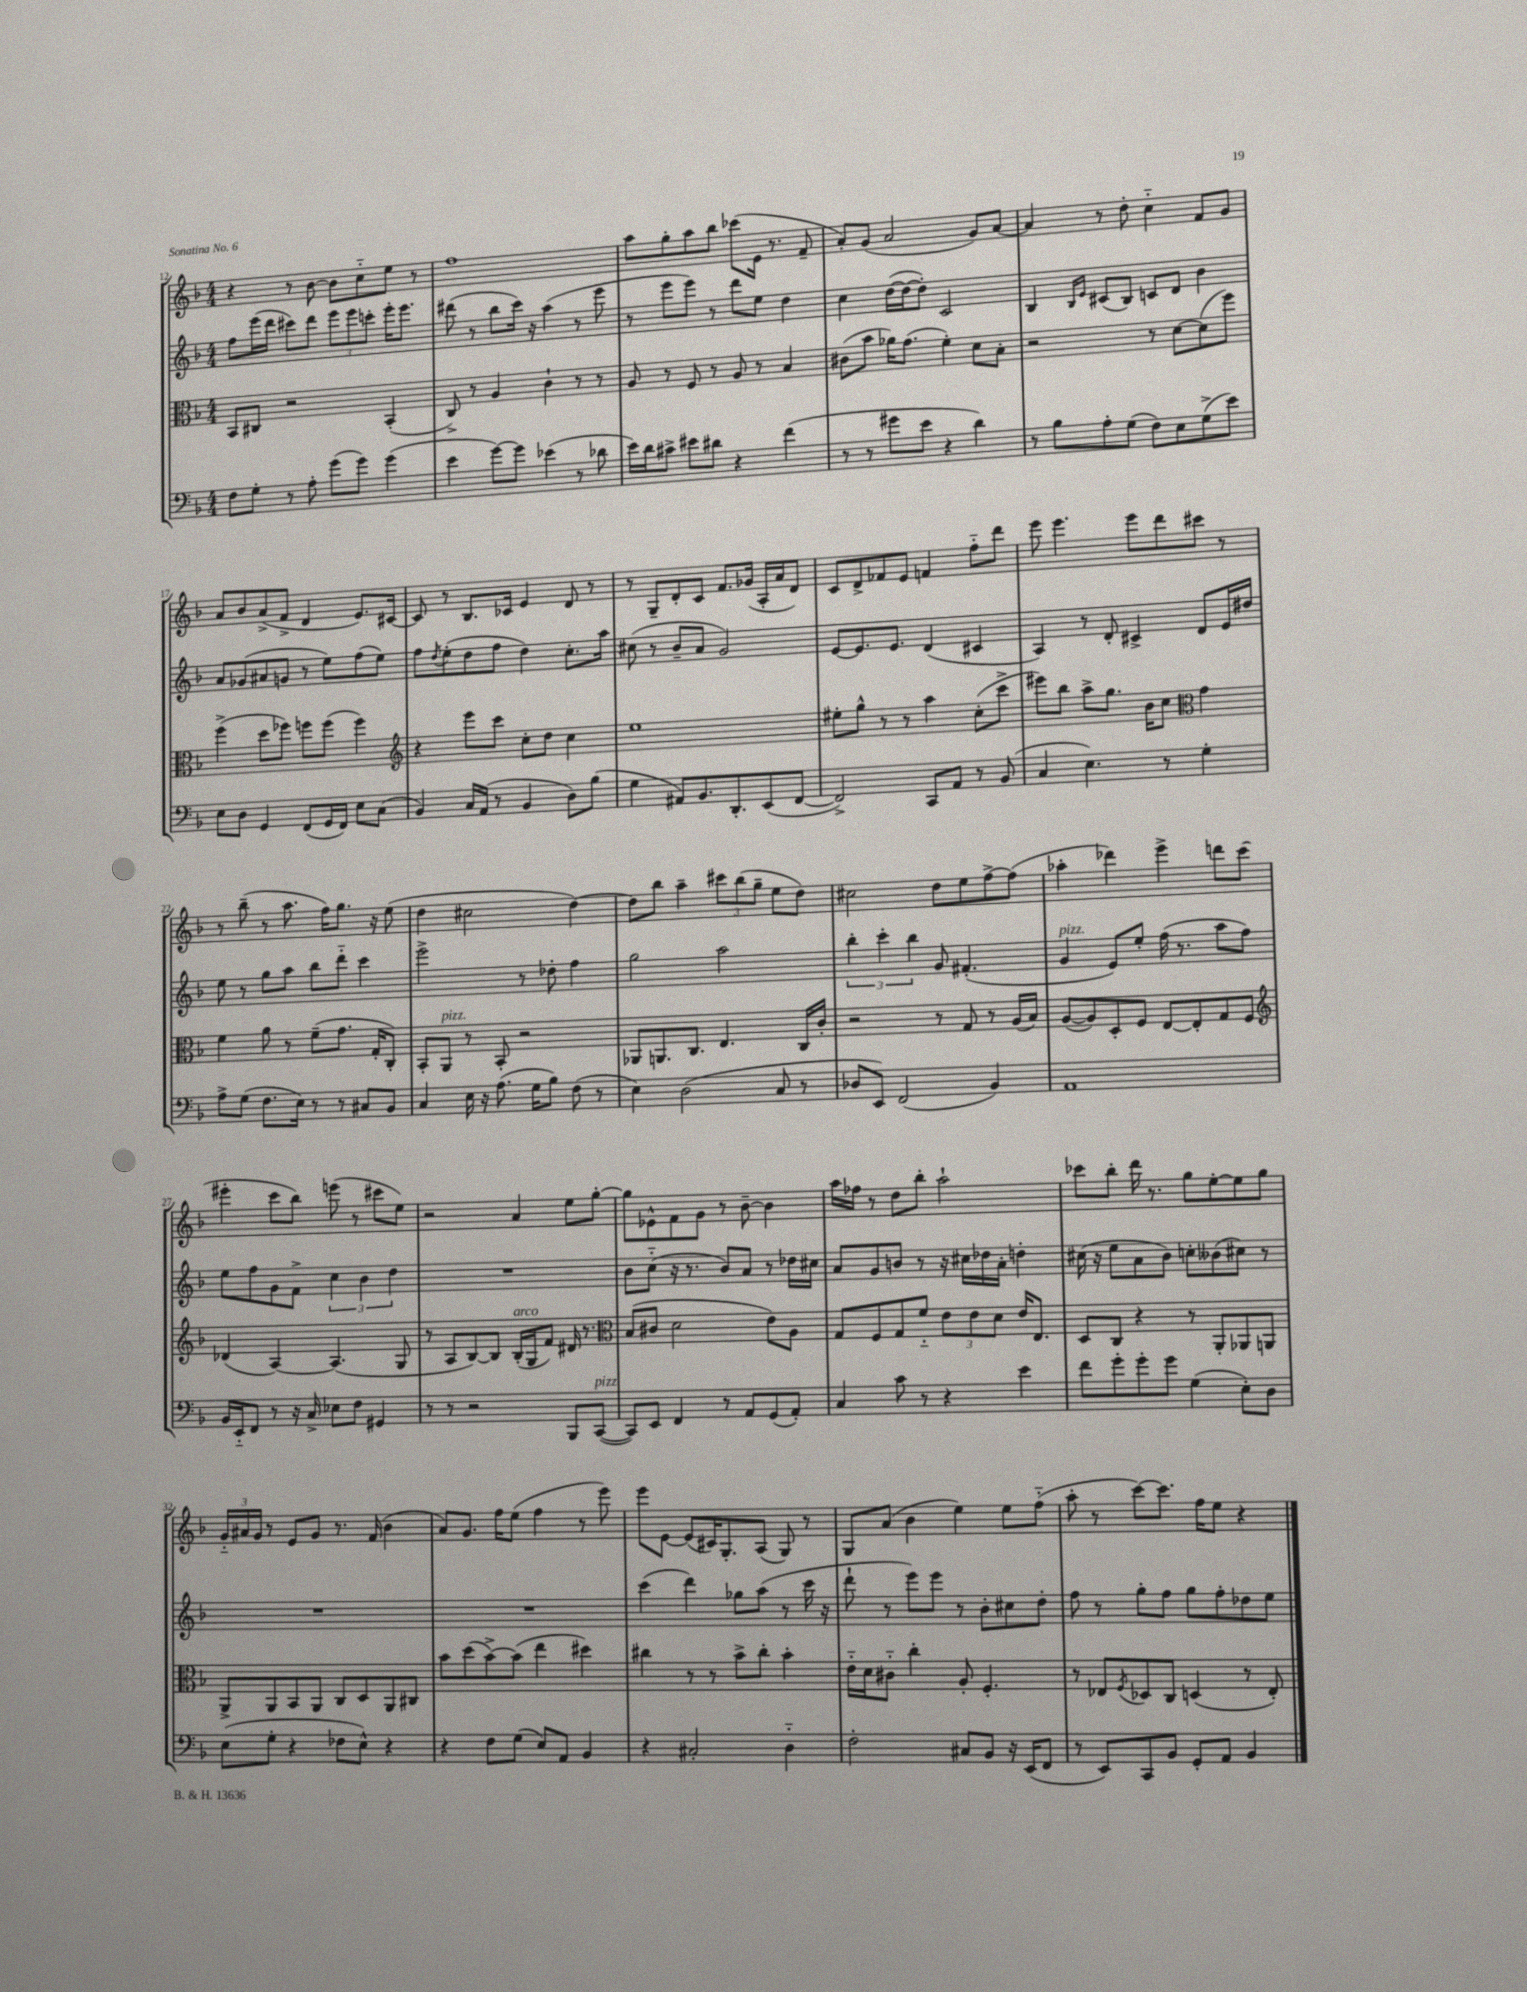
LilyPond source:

<<
\new StaffGroup <<
\new Staff = "s0" {
    \clef treble \key f \major \numericTimeSignature \time 4/4
    r4 r8 bes'8~ bes'8 c''8-_ e''8 r8 |
    f''1 |
    a''8 g''8-. a''8 bes''8 ces'''8( e'16 r8. f'8-- |
    a'8-.) g'8( a'2 g'8) a'8~ |
    a'4 r8 d''8-. c''4-_ f'8 g'8 |
    a'8 bes'8 a'8->( f'8-> d'4 e'8.) cis'16~ |
    cis'8 r8 bes8. ces'16 e'4 d'8 r8 |
    r8 g8-- d'8-. c'8 f'8. ges'16( a16-. a'16 d'8) |
    c'8 d'8-> fes'8 e'8 f'4 f''8-_ d'''8 |
    e'''8 e'''4. e'''8 d'''8 cis'''8 r8 |
    r8 bes''8--( r8 a''8. f''16) g''8. r16 e''8( |
    d''4 cis''2 d''4~) |
    d''8 bes''8 a''4-- \tuplet 3/2 { cis'''8 bes''8( g''8-- } e''8 d''8) |
    cis''2 d''8 e''8 f''8~-> f''8( |
    aes''4-. des'''4) e'''4-> d'''8 c'''8( |
    eis'''4-. c'''8 bes''8) e'''8( r8 cis'''8 e''8) |
    r2 a'4 e''8 g''8~-. |
    g''8 ees'8-^ f'8 g'8 r8 bes'8~-- bes'4 |
    a''16 fes''16 r8 d''8 bes''8-. a''2-! |
    ces'''8 bes''8-. d'''16 r8. g''8 e''8~-. e''8 g''8 |
    \tuplet 3/2 { g'16-_ ais'16 g'16 } r8 e'8 g'8 r8. f'16( bes'4 |
    a'8) g'8. f''16 e''8( f''4 r8 e'''8) |
    e'''8 e'8~ e'8( cis'16) g8.-. a8( g8) r8 |
    g8 a'8( bes'4 e''4) e''8 f''8-_( |
    a''8-. r8 c'''8~) c'''8. f''16 e''8 r4 \bar "|." |
}
\new Staff = "s1" {
    \clef treble \key f \major \numericTimeSignature \time 4/4
    f''8 e'''16( d'''16 cis'''8) d'''8 \tuplet 3/2 { e'''8 e'''8 c'''8-. } e'''16-. e'''8. |
    dis'''8( r8 bes''8 c'''16) r16 a''4( r8 e'''8 |
    r8 e'''8 e'''8) r8 d'''8 e''8 d''4 |
    c''4 d''16~( d''16~ d''8-.) c'2 |
    bes4 \grace { bes16 e'16 } cis'8( bes8) c'8 d'8 bes'4 |
    a'8 ges'8( ais'8 g'8 r8 e''8) f''8( e''8) |
    f''8 \acciaccatura { d''8 } e''8-.( d''8 f''8 d''4) c''8.-. a''16 |
    cis''8( r8 bes'8-- a'8 g'2) |
    e'8~ e'8. e'8. d'4( cis'4 |
    a4) r8 d'8-. cis'4-> d'8 e'16 dis''16 |
    e''8 r8 g''8 a''8 bes''8 d'''8-_ c'''4 |
    e'''2-> r8 des''8-. f''4 |
    g''2 a''2 |
    \tuplet 3/2 { bes''4-. c'''4-. bes''4 } g'8 fis'4.-.( |
    g'4^\markup { \italic "pizz." } e'8) e''8-. f''16( r8. a''8 f''8) |
    e''8 f''8 g'8 f'8-> \tuplet 3/2 { c''4 bes'4 d''4 } |
    R1 |
    bes'8 c''8-_( r16 r8. bes'8) a'8 r8 des''16 cis''16 |
    a'8 g'8 b'8 r8 r16 cis''16 des''16 a'16-. d''4-. |
    cis''16( r16 e''8 a'8 bes'8) c''8-. beses'8( cis''8) r8 |
    R1 |
    R1 |
    c'''4( d'''4) ges''8 a''8( r8 c'''16 r16 |
    d'''8-! r8 e'''8) e'''8 r8 bes'8-. cis''8 d''8-. |
    f''8 r8 g''8-. f''8 g''8 f''8-. des''8 e''8 \bar "|." |
}
\new Staff = "s2" {
    \clef alto \key f \major \numericTimeSignature \time 4/4
    bes,8 cis8 r2 bes,4-.( |
    c8->) r8 a4 c'4-! r8 r8 |
    a8 r8 f8 r8 a8 r8 bes4 |
    cis'8( bes'8 aes'16) g'8.( f'4-.) d'8 bes8-. |
    r2 r8 d'8~ d'8( f''8) |
    f''4->( d''8 fes''8) f''8 f''8( f''4) |
    \clef treble r4 e'''8 c'''8 c''8-. d''8 c''4 |
    e''1 |
    eis''8-. g''8-^ r8 r8 a''4 c''8-.( c'''8-> |
    eis'''8) bes''8 a''8-> g''8. bes'16 c''8 \clef alto g'4 |
    f'4 a'8 r8 f'8--( g'8. g16-. c8-.) |
    bes,8-. a,8^\markup { \italic "pizz." } r8 bes,8-. r2 |
    aes,8 a,8. c8. e4. c16 c'16-. |
    r2 r8 g8 r8 a16( bes16) |
    a8~( a8) d8-. f8 e8~ e8-. g8 f8 |
    \clef treble des'4( a4~) a4.( g8 |
    r8 a8 bes8~) bes8 bes16-.^\markup { \italic "arco" }( g16 f'8) dis'16 r8. |
    \clef alto bes8( cis'8 d'2 e'8) a8 |
    g8 f8 g8 f'8-_ \tuplet 3/2 { e'8 e'8 d'8 } e'16 e8. |
    d8 c8 r4 r8 a,8-. aes,8 a,8 |
    a,8-> a,8 bes,8 a,8 c8 d8 a,8 cis8 |
    bes'8 d''8( bes'8~->) bes'8( e''4 dis''4) |
    cis''4 r8 r8 bes'8-> cis''8-. bes'4-. |
    e'16-_ d'16 cis'8-_ c''4-. a8-. f4.-. |
    r8 ees8 \acciaccatura { f8 } des8 c8 d4( r8 ees8-.) \bar "|." |
}
\new Staff = "s3" {
    \clef bass \key f \major \numericTimeSignature \time 4/4
    f8 g8-. r8 a8-. g'8( g'8) g'4( |
    e'4 g'8~) g'8 ees'4( r8 des'8 |
    e'16) d'16 cis'8-> eis'8 dis'8 r4 f'4( |
    r8 r8 gis'8 e'8 r4 d'4) |
    r8 bes8 a8-. g8( f8) e8 g8->( e'8) |
    e8 d8 g,4 f,8( g,16 f,16) e8 c8( |
    bes,4) c16 a,16( r8 bes,4 d8) bes8( |
    g4 ais,8) bes,8. d,8.-. e,8( f,8~ |
    f,2->) c,8 a,8 r8 bes,8( |
    c4 e4.) r8 g4-. |
    a8-> g8( f8. e16) r8 r8 cis8 bes,8 |
    c4 e16 r16 a8.( g16 bes8) f8( r8 |
    e4) d2( c8 r8 |
    des8 e,8) f,2( bes,4) |
    a,1 |
    bes,16 e,16-_ f,8 r8 r16 c16-> ees8 f8 gis,4 |
    r8 r8 r2 bes,,8 c,8~^\markup { \italic "pizz." }( |
    c,8) e,8 f,4 r8 a,8 g,8( a,8-.) |
    c4 c'8 r8 r4 e'4 |
    f'8 g'8-. g'8-. g'8 g4( e8-.) d8 |
    e8( g8-. r4 fes8 e8-^) r4 |
    r4 f8 g8( e8) a,8 bes,4 |
    r4 cis2-. d4-_ |
    f2-. cis8 bes,8 r16 e,16( f,8 |
    r8 e,8) c,8 bes,8 g,8-. a,8 bes,4 \bar "|." |
}
>>
>>
\layout { \context { \Score currentBarNumber = #12 } }
